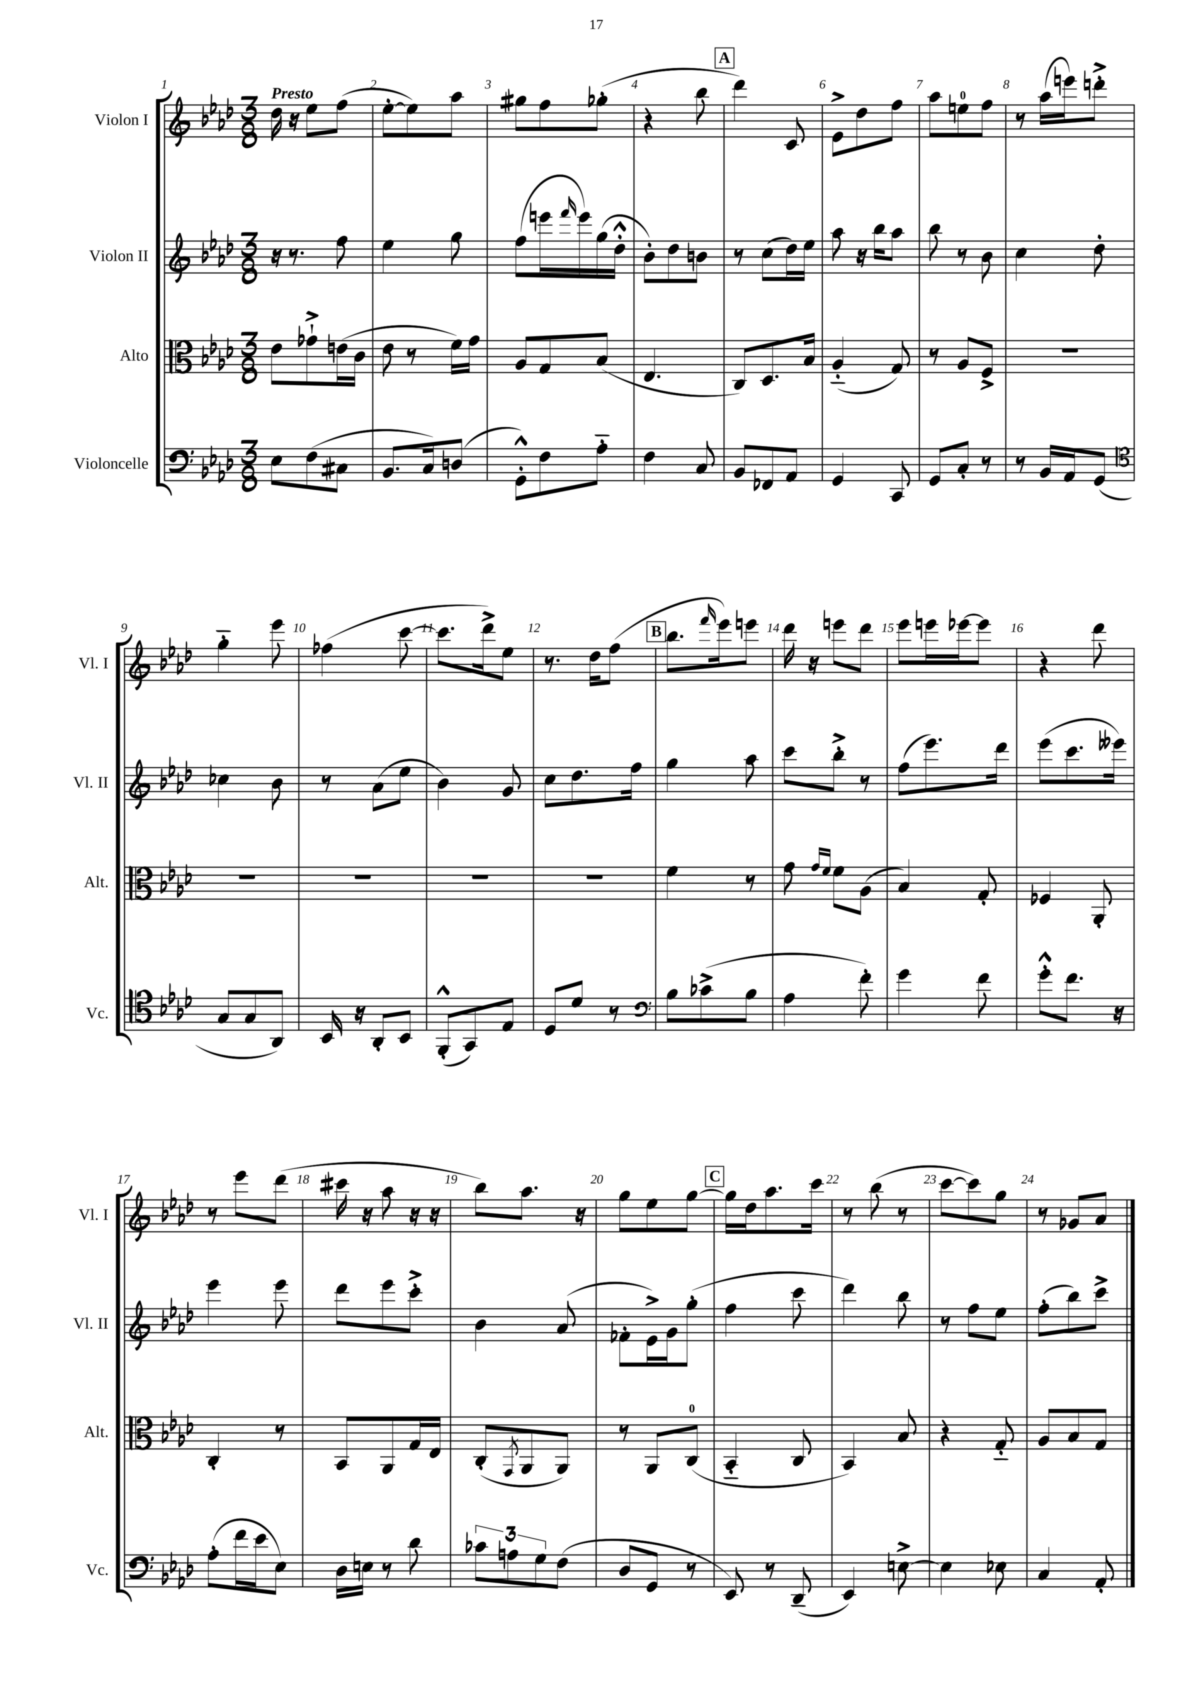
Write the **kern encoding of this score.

**kern	**kern	**kern	**kern
*staff4	*staff3	*staff2	*staff1
*clefF4	*clefC3	*clefG2	*clefG2
*k[b-e-a-d-]	*k[b-e-a-d-]	*k[b-e-a-d-]	*k[b-e-a-d-]
*M3/8	*M3/8	*M3/8	*M3/8
8E-\L	8e-\L	16r	16dd-\
.	.	8.r	16r
(8F\	8g-`^\	.	8ee-\L
8C#\J	(16e\L	8ff\	(8ff\J
.	16c\JJ	.	.
=	=	=	=
8.BB-/L	8e-\	4ee-\	[8ee-'\L
.	8r	.	8ee-\])
16C/k)	.	.	.
(8D/J	16f\LL)	8gg\	8aa-\J
.	16g\JJ	.	.
=	=	=	=
8GG'^^\L)	8A-/L	(8ff\L	8gg#\L
8F\	8G/	16eee\L	8ff\
.	.	16qqfff/	.
.	.	16eee\)	.
8A-'~\J	(8B-/J	(16gg\	(8gg-'\J
.	.	16dd-'^^\JJ	.
=	=	=	=
4F\	4.E-/	8b-'\L)	4r
.	.	8dd-\	.
8C/	.	8b\J	8bb-\
=	=	=	=
8BB-/L	8C/L)	8r	4ddd-\)
8FF-/	8.D-/	(8cc\L	.
8AA-/J	.	16dd-\L)	8c/
.	16B-/Jk	16ee-\JJ	.
=	=	=	=
4GG/	(4A-'~/	8aa-\	8e-^\L
.	.	16r	8dd-\
.	.	16bb-\LK	.
8CC/	8G/)	8aa-\J	8ff\J
=	=	=	=
8GG/L	8r	8bb-\	8aa-\L
8C'/J	8A-/L	8r	8ee\
8r	8F^/J	8b-\	8ff\J
=	=	=	=
8r	4.r	4cc\	8r
16BB-/LL	.	.	(16aa-\LL
16AA-/J	.	.	16eee\J)
(8GG/J	.	8dd-'\	8ddd'^\J
=	=	=	=
*clefC4	*	*	*
8G/L	4.r	4cc-\	4gg'~\
8G/	.	.	.
8AA-/J)	.	8b-\	8eee-\
=	=	=	=
16BB-/	4.r	8r	(4ff-\
16r	.	.	.
8AA-'/L	.	(8a-\L	.
8BB-/J	.	8ee-\J	[8ccc\
=	=	=	=
(8FF'^^/L	4.r	4b-\)	8.ccc\]L
8GG/)	.	.	.
.	.	.	16ddd-^\k)
8E-/J	.	8g/	8ee-\J
=	=	=	=
8D-/L	4.r	8cc\L	8.r
8d-/J	.	8.dd-\	.
.	.	.	16dd-\LK
8r	.	.	(8ff\J
.	.	16ff\Jk	.
=	=	=	=
*clefF4	*	*	*
8B-\L	4f\	4gg\	8.bb-\L
(8c-^\	.	.	.
.	.	.	16qqfff/
.	.	.	16eee-\k)
8B-\J	8r	8aa-\	8eee\J
=	=	=	=
4A-\	8g\	8ccc\L	16ddd-\
.	.	.	16r
.	16qqg/LL	.	.
.	16qqf/JJ	.	.
.	8f\L	8bb-'^\J	8eee\L
8f'\)	(8A-\J	8r	8ddd-\J
=	=	=	=
4g\	4B-/)	(8ff\L	8eee-\L
.	.	8.eee-\)	16eee\L
.	.	.	[16eee-\J
8f\	8G'/	.	8eee-\]J
.	.	16ddd-\Jk	.
=	=	=	=
8g'^^\L	4F-/	(8eee-\L	4r
8.f\J	.	8.ccc\	.
.	8AA-'/	.	8ddd-\
16r	.	16eee--\Jk)	.
=	=	=	=
(8A-'\L	4C'/	4eee-\	8r
16f\L	.	.	8eee-\L
16e-\J	.	.	.
8E-\J)	8r	8eee-\	(8ddd-\J
=	=	=	=
16D-\LL	8BB-/L	8ddd-\L	16ccc#\
16E\JJ	.	.	16r
8r	8AA-/	8eee-\	8aa-\
8d-\	16G/L	8ccc'^\J	16r
.	16E-/JJ	.	16r
=	=	=	=
12c-\L	(8C'/L	4b-\	8bb-\L)
12A\	.	.	.
.	8qGG/	.	.
.	8AA-/	.	8.aa-\J
12G\	.	.	.
(8F\J	8AA-/J)	(8a-/	.
.	.	.	16r
=	=	=	=
8D-/L	8r	8f-'\L	8gg\L
8GG/J	8AA-/L	16e-^\L)	8ee-\
.	.	16g\J	.
8r	(8C/J	(8gg'\J	[8gg\J
=	=	=	=
8EE-/)	4BB-'~/	4ff\	16gg\]LL
.	.	.	16dd-\J
8r	.	.	8.aa-\
(8DD-~/	8C/	8ccc\	.
.	.	.	16ccc\Jk
=	=	=	=
4EE-/)	4BB-/)	4ddd-\)	8r
.	.	.	(8bb-\
[8E^\	8B-/	8bb-\	8r
=	=	=	=
4E\]	4r	8r	[8ccc\L
.	.	8ff\L	8ccc\])
8E-\	8G'~/	8ee-\J	8gg\J
=	=	=	=
4C/	8A-/L	(8ff'\L	8r
.	8B-/	8bb-\)	8g-/L
8AA-'/	8G/J	8ccc^\J	8a-/J
==	==	==	==
*-	*-	*-	*-
